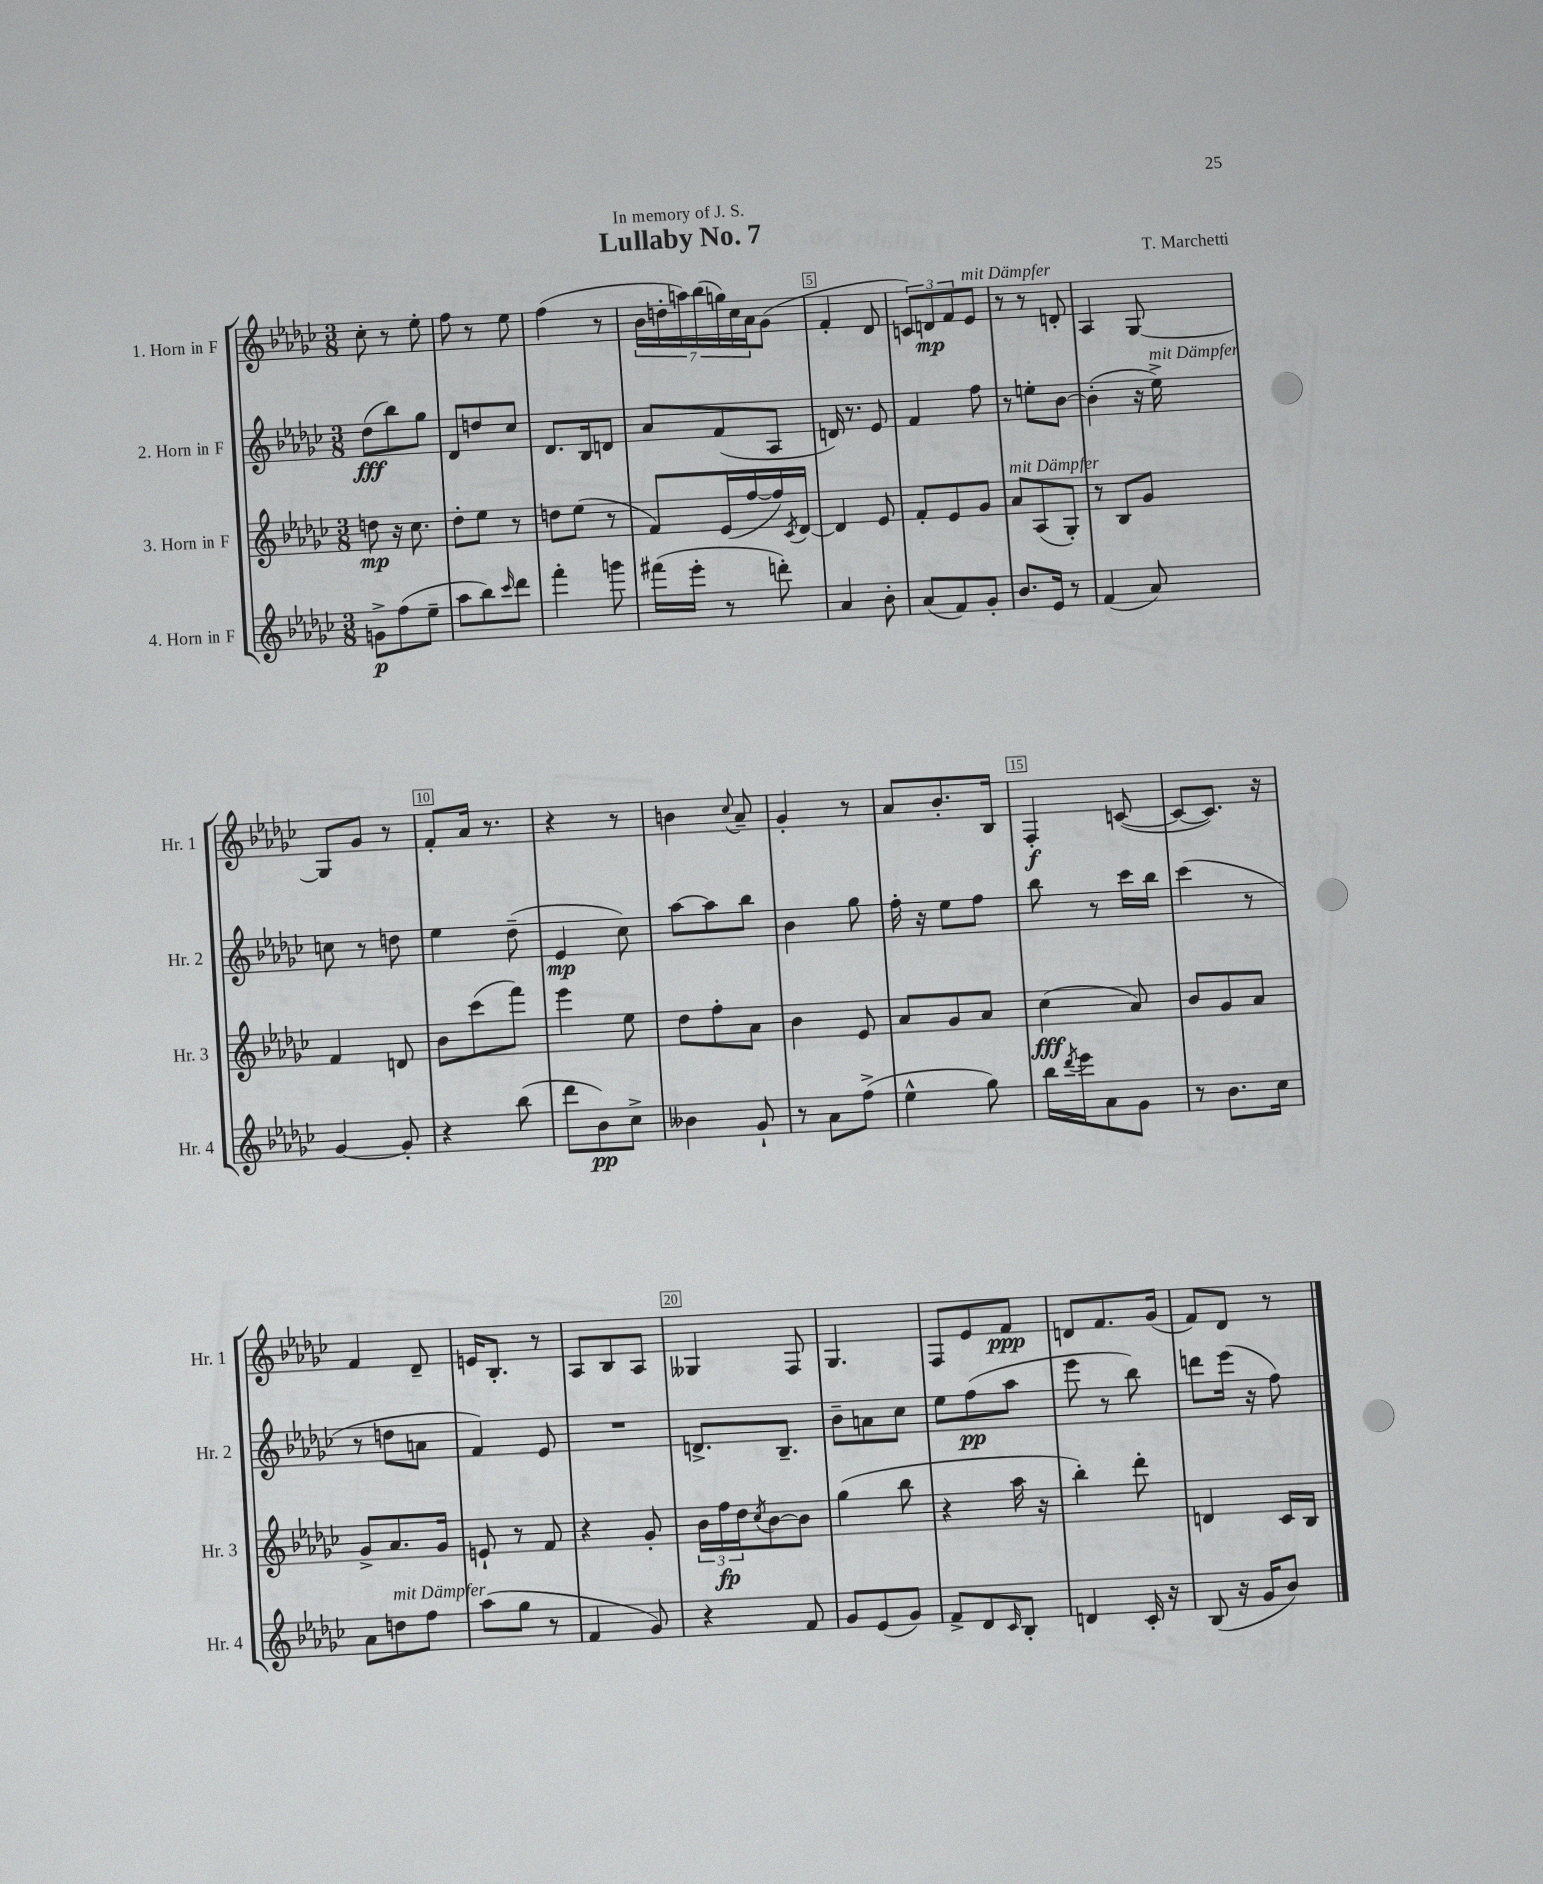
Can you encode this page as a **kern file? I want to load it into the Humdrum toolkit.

**kern	**kern	**kern	**kern
*staff4	*staff3	*staff2	*staff1
*clefG2	*clefG2	*clefG2	*clefG2
*k[b-e-a-d-g-c-]	*k[b-e-a-d-g-c-]	*k[b-e-a-d-g-c-]	*k[b-e-a-d-g-c-]
*M3/8	*M3/8	*M3/8	*M3/8
8g^	8dd	(8dd-	8cc-'
(8ff	16r	8bb-)	8r
.	8.cc-	.	.
8ee-~	.	8gg-	8ee-'
=	=	=	=
8aa-	8dd-'	8d-	8ff
8bb-)	8ee-	8dd	8r
16qqccc-	.	.	.
8ddd-	8r	8cc-	8ee-
=	=	=	=
4fff'	8dd	8.d-	(4ff
.	(8ee-	.	.
.	.	16B-	.
8ggg	8r	8d	8r
=	=	=	=
(16fff#	8f)	8a-	28b-
.	.	.	28dd'
16eee-'	.	.	.
.	.	.	28aa)
.	.	.	(28bb-
8r	(16e-	(8f	.
.	.	.	28gg)
.	.	.	28cc-
.	[16ff	.	.
.	.	.	28a-
8ddd')	16ff])	8A-	(8g-
.	8qc-	.	.
.	[16d-	.	.
=	=	=	=
4a-	4d-]	16d)	4f'
.	.	8.r	.
8b-'	8e-	8e-	8d-
=	=	=	=
(8a-	8f'	4f	12c)
.	.	.	12d
8f)	8e-	.	.
.	.	.	12f
8g-'	8g-	8ff	8e-
=	=	=	=
8.b-	8a-	8r	8r
.	(8A-	8ee'	8r
16e-	.	.	.
8r	8G-')	[8b-	8d'
=	=	=	=
(4f	8r	(4b-']	4A-
.	8B-	.	.
8a-)	8g-	16r	[8G-
.	.	16ee-^)	.
=	=	=	=
[4g-	4f	8cc	8G-]
.	.	8r	8g-
8g-']	8d	8dd	8r
=	=	=	=
4r	8b-	4ee-	8f'
.	(8ccc-	.	16a-
.	.	.	8.r
(8bb-	8fff)	(8dd-~	.
=	=	=	=
8ddd-	4eee-	4e-	4r
8b-)	.	.	.
8cc-^	8ee-	8cc-)	8r
=	=	=	=
4b--	8dd-	[8aa-	4b
.	8ff'	8aa-]	.
.	.	.	8qqcc-
8g-`	8a-	8bb-	8a-~
=	=	=	=
8r	4b-	4b-	4g-'
8a-	.	.	.
(8ff^	8e-	8gg-	8r
=	=	=	=
4ee-^^	8a-	16ff'	8a-
.	.	16r	.
.	8g-	8ee-	8.b-'
8gg-)	8a-	8ff	.
.	.	.	16B-
=	=	=	=
16bb-	(4cc-	8bb-	4F'
8qddd-	.	.	.
16eee-	.	.	.
8a-	.	8r	.
8g-	8a-)	16ccc-	([8c
.	.	16bb-	.
=	=	=	=
8r	8b-	(4ccc-	8c_
8.b-	8g-	.	8.c])
.	8a-	8r	.
16cc-	.	.	16r
=	=	=	=
8a-	8g-^	8r	4f
8dd	8.a-	8dd	.
8ff	.	8a	8d-~
.	16g-	.	.
=	=	=	=
(8aa-	8e`	4f)	16e
.	.	.	8.B-'
8gg-	8r	.	.
8r	8f	8e-	8r
=	=	=	=
4f	4r	4.r	8A-
.	.	.	8B-
8g-)	8g-'	.	8A-
=	=	=	=
4r	24b-	8.d^	4G--
.	24ff	.	.
.	24dd-	.	.
.	8qcc-	.	.
.	[8b-	.	.
.	.	8.B-~	.
8f	8b-]	.	8F
=	=	=	=
8g-	(4gg-	8b-~	4.G-
(8e-	.	8a	.
8g-)	8bb-	8cc-	.
=	=	=	=
8f^	4r	8ee-	8F
8d-	.	(8ff	8e-
16qqc-	.	.	.
8B-'	16aa-	8aa-	8f
.	16r	.	.
=	=	=	=
4d	4bb-')	8eee-	8d
.	.	8r	8.f
16c-'	8ddd-'	8bb-)	.
16r	.	.	(16g-
=	=	=	=
(8B-	4d	8ddd	8f)
16r	.	(16eee-	8d-
16g-	.	16r	.
8b-)	16c-	8ff)	8r
.	16B-	.	.
==	==	==	==
*-	*-	*-	*-
